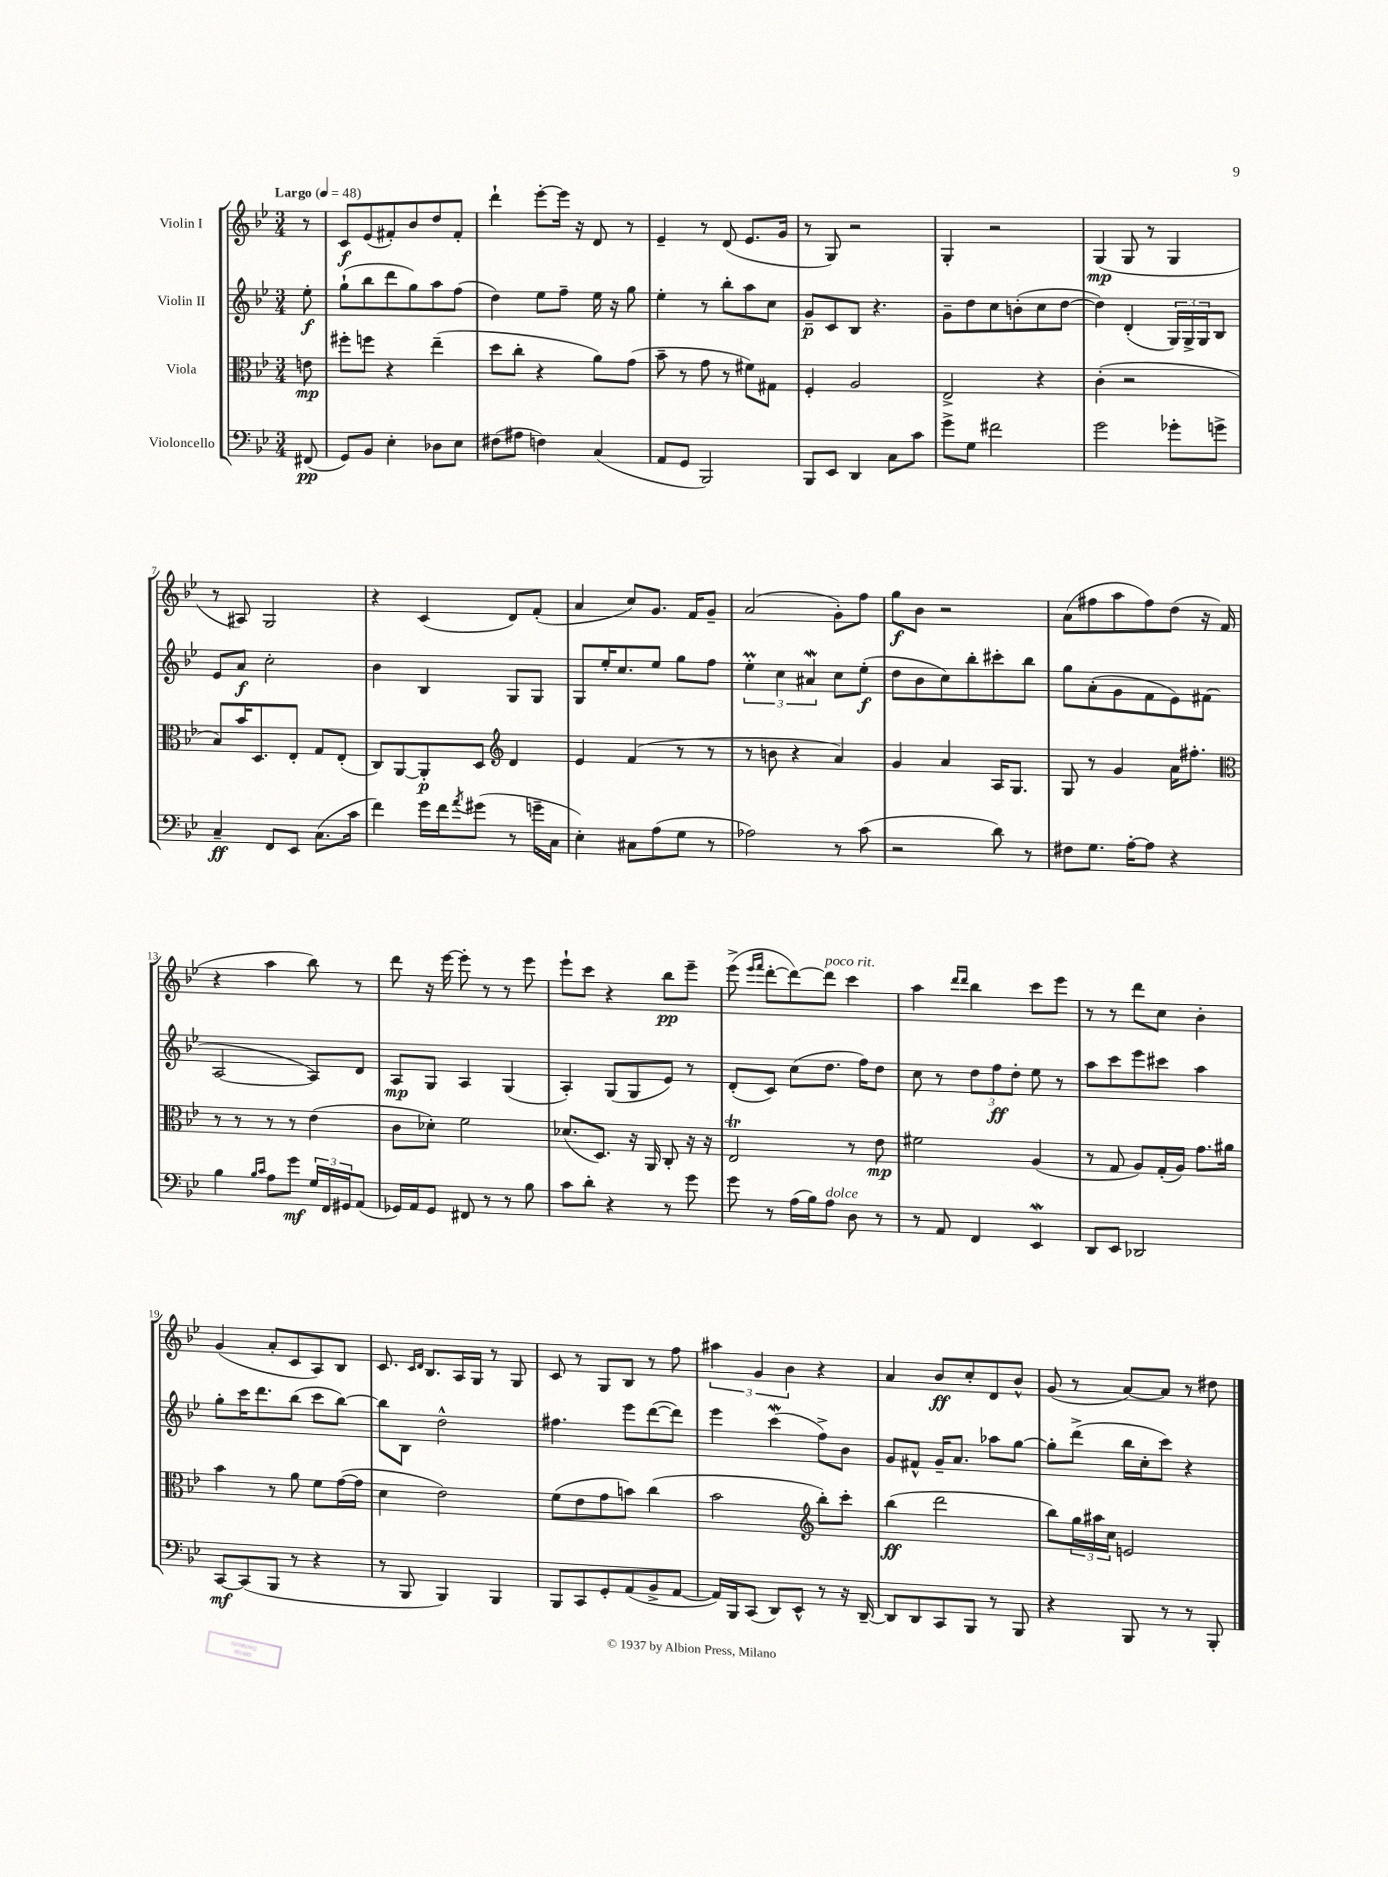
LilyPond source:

<<
\new StaffGroup <<
\new Staff = "s0" \with { instrumentName = "Violin I" } {
    \clef treble \key bes \major \numericTimeSignature \time 3/4 \partial 8 \tempo "Largo" 4 = 48
    r8 |
    c'8\f ees'8( fis'8-.) bes'8 d''8 fis'8-. |
    d'''4-! ees'''8~-. ees'''16 r16 d'8 r8 |
    ees'4-- r8 d'8( ees'8. g'16 |
    r8 g8) r2 |
    g4-. r2 |
    g4\mp( g8 r8 g4 |
    r8 ais8) g2 |
    r4 c'4( d'8) f'8-.( |
    a'4 c''8) g'8. f'16 g'8-- |
    a'2( g'8-.) f''8 |
    g''8\f bes'8 r2 |
    a'8( fis''8 a''8 fis''8) d''8( r16 f'16 |
    r4 a''4 bes''8) r8 |
    d'''8 r16 ees'''16~ ees'''8-. r8 r8 ees'''8 |
    ees'''8-! c'''8 r4 bes''8\pp ees'''8-- |
    ees'''8->( \grace { ees'''16 f'''16 } d'''8~-. d'''8~) d'''8^\markup { \italic "poco rit." } c'''4 |
    a''4 \grace { d'''16 d'''16 } bes''4 c'''8 ees'''8 |
    r8 r8 d'''8 c''8 bes'4-. |
    g'4( a'8-. c'8 a8) bes8 |
    c'8. \grace { c'16 d'16 } bes8. a16 g16 r8 g8 |
    c'8 r8 g8 bes8 r8 f''8 |
    \tuplet 3/2 { ais''4 g'4 bes'4 } r4 |
    a'4 bes'8\ff c''8-. d'8 bes'8-^ |
    g'8( r8 a'8~) a'8 r8 dis''8 \bar "|." |
}
\new Staff = "s1" \with { instrumentName = "Violin II" } {
    \clef treble \key bes \major \numericTimeSignature \time 3/4 \partial 8
    ees''8-.\f |
    g''8-!( bes''8 d'''8 g''8) a''8 f''8( |
    d''4) ees''8 f''8-- ees''16 r16 g''8 |
    ees''4-. r8 bes''8-. a''8 c''8 |
    g'8--\p c'8 bes8 r4. |
    g'8-- d''8 c''8 b'8-.( c''8 d''8~ |
    d''4) d'4-.( \tuplet 3/2 { g16) g16-> g16 } bes8 |
    ees'8 a'8\f c''2-. |
    bes'4 bes4 g8 g8 |
    g8 ees''16-. c''8. ees''8 g''8 f''8 |
    \tuplet 3/2 { ees''4-.\prall c''4 ais'4\mordent } c''8 ees''8-.\f( |
    d''8 bes'8 c''8) bes''8-. cis'''8-. bes''8 |
    g''8 a'8-.( g'8 f'8 ees'8) fis'8( |
    a2~ a8) d'8 |
    a8\mp g8 a4 g4( |
    a4-.) g8( g8 ees'8) r8 |
    d'8-.( c'8) c''8( d''8. f''16) d''8 |
    c''8 r8 \tuplet 3/2 { d''8 f''8\ff d''8-. } ees''8 r8 |
    a''8 c'''8 ees'''8 cis'''8 a''4 |
    g''8-. c'''16 d'''8. bes''8( c'''8 bes''8~) |
    bes''8 bes8 d''2-^ |
    fis''4. ees'''8 d'''8~( d'''8) |
    ees'''4 c'''4\mordent( f''8->) bes'8 |
    g'8 fis'8-^ g'16-- a'8. aes''8 g''8~ |
    g''8-. d'''8->( bes''16 c''16-. c'''8) r4 \bar "|." |
}
\new Staff = "s2" \with { instrumentName = "Viola" } {
    \clef alto \key bes \major \numericTimeSignature \time 3/4 \partial 8
    e'8\mp |
    fis''8-. f''8 r4 ees''4--( |
    d''8 c''8-. r4 a'8) g'8( |
    bes'8-- r8 g'8 r8 fis'8) gis8 |
    f4-. a2 |
    ees2-> r4 |
    c'4-.( r2 |
    bes8) bes'16 d8. ees8-. g8 ees8-.( |
    c8) a,8~ a,8-.\p d8 \clef treble d'4 |
    ees'4 f'4( r8 r8 |
    r8 b'8 r4 a'4) |
    g'4 a'4 a16 g8. |
    g8 r8 g'4 a'16 fis''8.-. |
    \clef alto r8 r8 r8 r8 ees'4( |
    c'8 des'8-.) f'2 |
    des'8.( d8.) r16 a,16 c8-. r16 r16 |
    ees2\trill r8 ees'8\mp |
    fis'2 a4( |
    r8 g8 a8) g16-.( a16) g'8. ais'16 |
    bes'4 r8 a'8 f'8 g'16~( g'16 |
    d'4 ees'2) |
    f'8( ees'8 g'8 b'8) c''4( |
    bes'2 \clef treble bes''8-.) c'''8-. |
    bes''4\ff( d'''2 |
    bes''8) \tuplet 3/2 { g''16 ais''16 c''16 } e'2 \bar "|." |
}
\new Staff = "s3" \with { instrumentName = "Violoncello" } {
    \clef bass \key bes \major \numericTimeSignature \time 3/4 \partial 8
    fis,8\pp( |
    g,8) bes,8 ees4-. des8 ees8 |
    fis8( ais8 f4) c4( |
    a,8 g,8 bes,,2) |
    bes,,8 ees,8 d,4 c8 c'8 |
    g'8-> g8 fis'2 |
    g'2 ges'8-. g'8-> |
    c4--\ff f,8 ees,8 c8.( c'16 |
    f'4) g'16 f'16 \acciaccatura { a'8 } gis'8( r8 g'16-- c16 |
    ees4-.) cis8 a8( g8 r8 |
    aes2) r8 c'8( |
    r2 d'8) r8 |
    fis8 g8. a16~-. a8 r4 |
    bes4 \grace { bes16 c'16 } a8 g'8\mf \tuplet 3/2 { g16 f,16 gis,16 } a,8( |
    ges,16) a,16 ges,8 fis,8 r8 r8 bes8 |
    c'8 d'8-. r4 r8 g'8 |
    g'8 r8 a16( bes16) a8^\markup { \italic "dolce" } d8 r8 |
    r8 a,8 f,4 ees,4\mordent |
    d,8 ees,8 des,2 |
    c,8~\mf c,8( bes,,8 r8 r4 |
    r8 bes,,8 bes,,4) bes,,4 |
    bes,,8 c,8 g,8-. a,8( bes,8-> a,8~ |
    a,16) bes,,16 c,8( d,8) ees,8-^ r8 r16 d,16~-- |
    d,8 d,8 c,8 bes,,8 r8 bes,,8 |
    r4 bes,,8 r8 r8 bes,,8-. \bar "|." |
}
>>
>>
